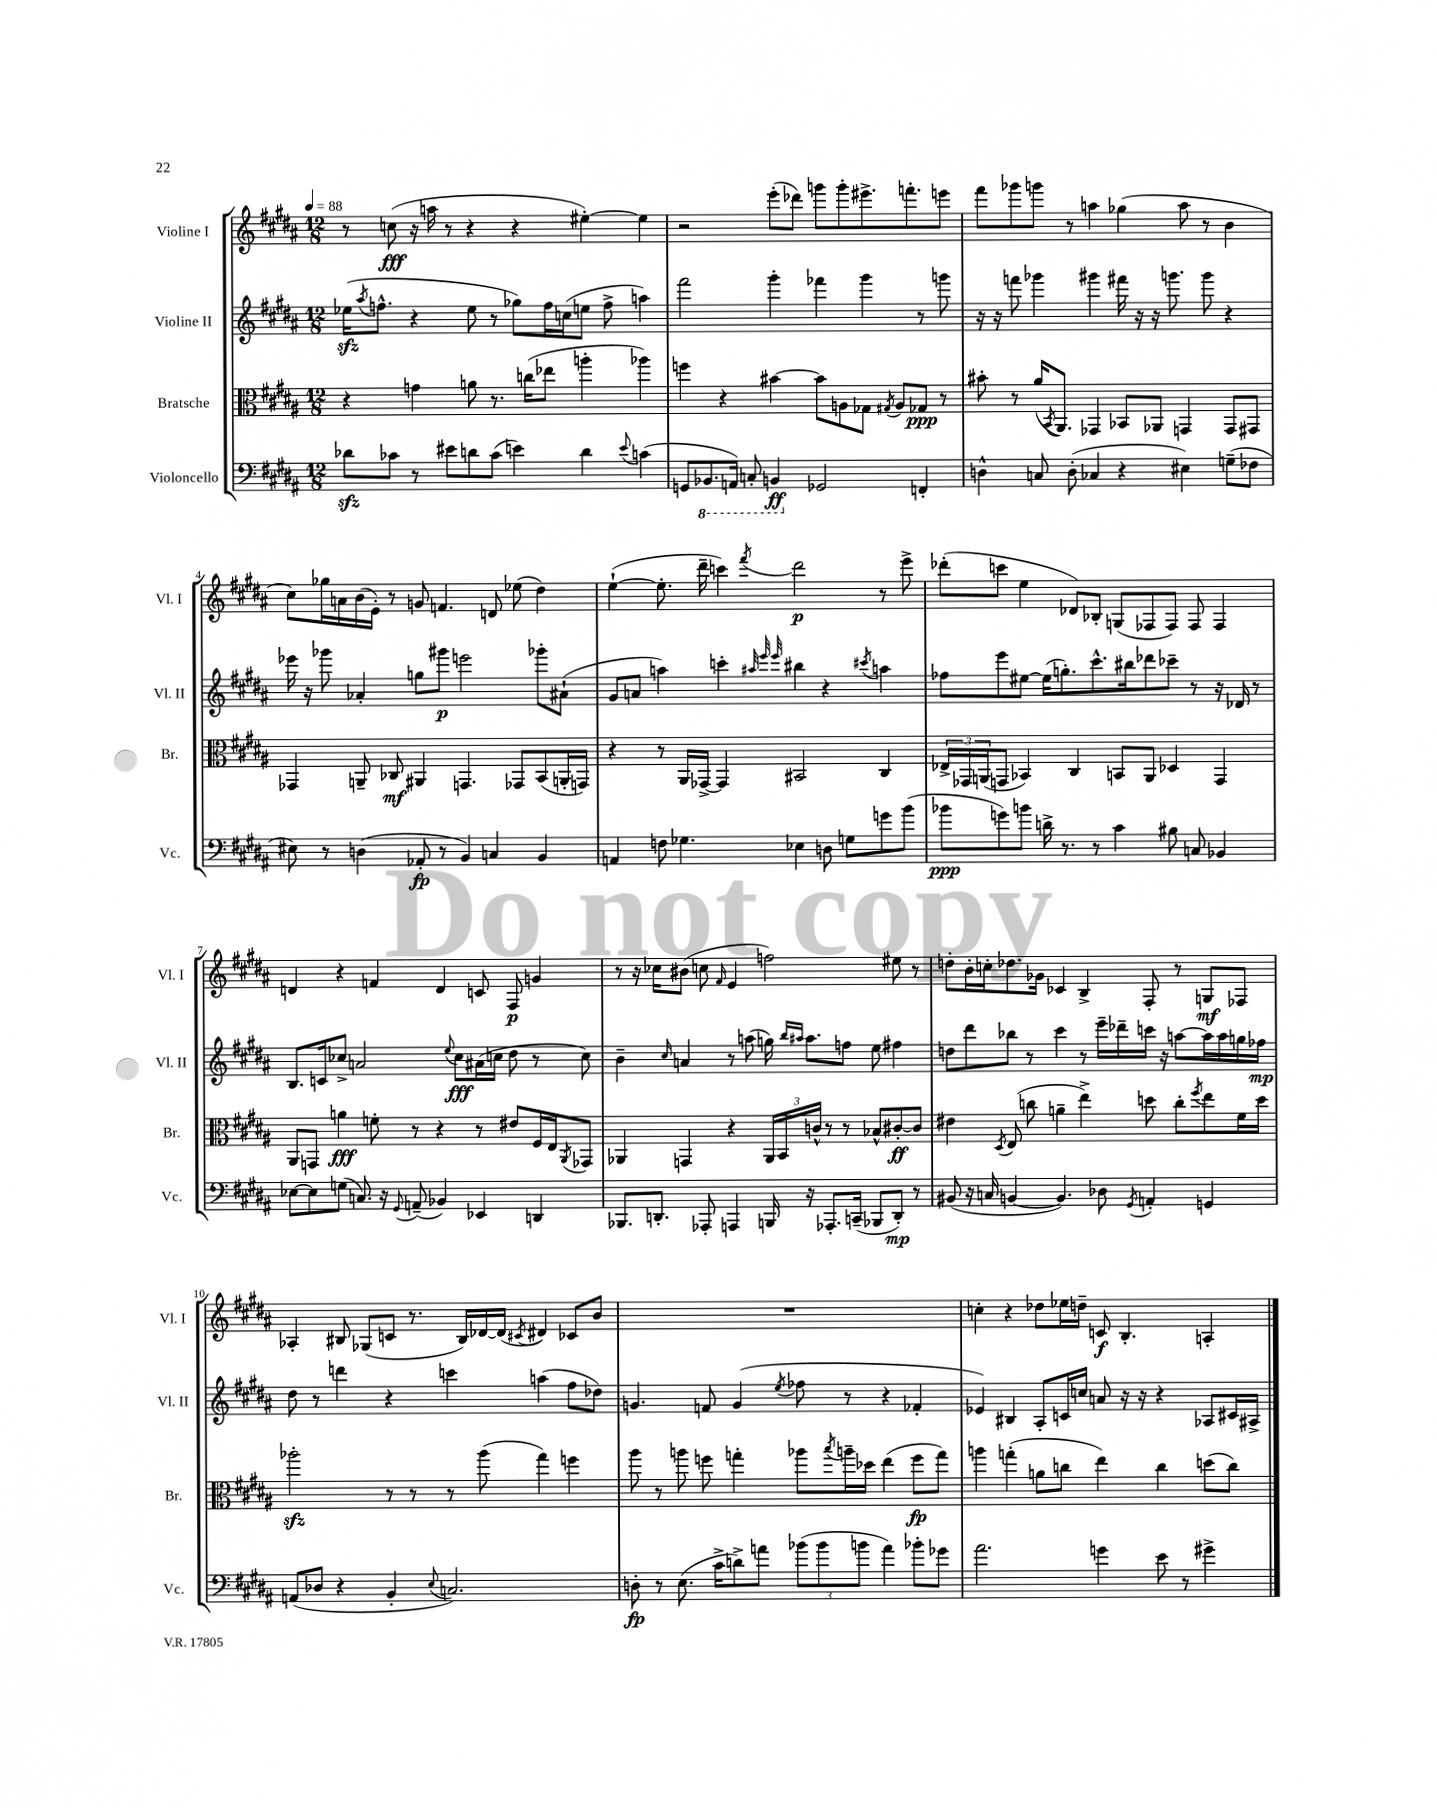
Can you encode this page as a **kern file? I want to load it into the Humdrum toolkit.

**kern	**kern	**kern	**kern
*staff4	*staff3	*staff2	*staff1
*clefF4	*clefC3	*clefG2	*clefG2
*k[f#c#g#d#a#]	*k[f#c#g#d#a#]	*k[f#c#g#d#a#]	*k[f#c#g#d#a#]
*M12/8	*M12/8	*M12/8	*M12/8
*MM88	*MM88	*MM88	*MM88
8d-\L	4r	(16ee-\LK	8r
.	.	8qaa#/	.
.	.	8.ff^^\J	.
8c-\J	.	.	(8cc\
8r	4g\	4r	16r
.	.	.	16aa\
8e#\L	.	.	8r
8d\	8a\	8ee-\	4r
(8c-\J	8.r	8r	.
4e\)	.	8gg-\L)	4r
.	(16cc\LK	.	.
.	8ee-\J	16ff\L	.
.	.	(16cc\J	.
4d\	4aa'\	8ee\J	[4ee#'\)
.	.	8ff^\	.
8qqe/	.	.	.
(4c\	4aa-\)	4aa\)	4ee#\]
=	=	=	=
8GG/L	4ff\	2fff#\	2r
8.BBB-/	.	.	.
.	4r	.	.
16AAA/Jk)	.	.	.
8CC'/	.	.	.
4BBB/	[4b#\	4ggg#'\	(8eee'\L
.	.	.	8ddd-\J)
2GG-/	8b#\]L	4fff-\	8ggg\L
.	8A\	.	8ggg'\
.	8G-\J	4ggg#\	8.eee#^\
.	8qG#/	.	.
.	8A/L	.	.
.	.	.	8.fff'\
4FF'/	8G-/J	8r	.
.	8r	8ggg\	8eee\J
=	=	=	=
4D^^\	8b#'\	16r	8fff#\L
.	.	16r	.
.	8r	8fff\	8ggg-\
8C/	(16a#/LK	4ggg-\	8ggg\J
.	8qBB/	.	.
.	8.AA#/J)	.	.
(8D'\	.	.	8r
4C-/	4GG-/	4ggg#\	4aa\
4r	8BB-/L	16fff#\	(4gg-\
.	.	16r	.
.	8AA-/J	16r	.
.	.	8.ggg\	.
4E#\)	4GG/	.	8aa\
.	.	8ggg\	8r
(8G~\L	8GG/L	4r	4b\
8F-\J	8GG#/J	.	.
=	=	=	=
8E#\)	4GG-/	16eee-\	8cc#\L)
.	.	16r	.
8r	.	8ggg-\	16gg-\L
.	.	.	16a\
(4D\	8AA~/	4a-'/	(16b\
.	.	.	16e'\JJ)
.	8C-/	.	8r
8AA-'/	4AA#/	8gg\L	8g/
8r	.	8ggg#\J	4.f/
4BB/)	4.GG/	2eee\	.
4C/	.	.	8d/
.	8GG-/L	.	(8ee-\
4BB/	(8BB/	8ggg-'\L	4dd#\)
.	16AA'/L	(8a#`\J	.
.	16GG/JJ)	.	.
=	=	=	=
4AA/	4r	8g#/L	([4ee`\
.	.	8a/J	.
8F\	8r	4aa\)	8.ee'\]
4.G-\	16AA#/LL	.	.
.	[16GG-^/JJ	.	16ddd#~\
.	4GG-/]	4ccc'\	4ccc\)
.	.	32qqaa#/	.
.	.	32qqeee/	.
.	.	32qqeee/	8qfff#/
4E-\	2BB#/	4bb#\	2ddd#\
8D\	.	4r	.
8G\L	.	.	.
.	.	8qccc#/	.
8g\	4C#/	4aa\	8r
(8b\J	.	.	8eee^\
=	=	=	=
8b-\L	24E-^/LL	8ff-\L	(8ddd-'\L
.	24GG-/	.	.
.	(24AA/J	.	.
8g\)	8GG/J	8eee\	8ccc\J
8b\J	4BB-/)	[8ee#\J	4ee\
16d^\	.	(16ee#\]LK	.
8.r	.	8.gg'\)	.
.	4C#/	.	8d-/L)
8r	.	8.ccc#^^\	8B-'/J
4c#\	8BB/L	.	(8G/L
.	.	16bb#\k	.
.	8AA/J	8ddd-\	8F-/
8B#\	4D-/	8ccc-~\J	8F-/J)
8C/	.	8r	8F-/
4BB-/	4GG/	16r	4F-/
.	.	16d-/	.
.	.	8r	.
=	=	=	=
[8E-\L	8AA#/L	8.B/L	4d/
8E-\]	8GG/J	.	.
.	.	16c/k	.
(8G\J	4a\	8cc-^/J	4r
8.C/)	.	2a/	.
.	8f'\	.	4f/
16r	.	.	.
8qqGG#/	.	.	.
(8AA~/	8r	.	.
4BB-/)	4r	.	4d/
.	.	8qqee/	.
.	.	8cc-\L	.
4EE-/	8r	(16a#\L	8c/
.	.	16cc\JJ	.
.	8e#/L	8dd#\	8F#/
4DD/	16F#/L	8r	4g/
.	16E/J	.	.
.	8qAA#/	.	.
.	8GG-/J	8cc\)	.
=	=	=	=
8.BBB-/L	4AA-/	4b~\	8r
.	.	.	16r
8.DD'/J	.	.	16cc-\LK
.	.	16qqcc#/	.
.	4GG/	4a/	(8b#\J
8AAA-'/	.	.	8cc\
.	.	.	16qqf#/
4AAA/	4r	8r	4e/
.	.	(8aa\	.
16BBB/	24AA-/LL	16gg\)	2ff\)
.	24BB/	.	.
.	.	16qqbb/LL	.
.	.	16qqaa#/JJ	.
16r	.	8.aa#\L	.
.	24c^^/JJ	.	.
8.AAA-'/L	8r	.	.
.	8r	8ff\J	.
(16CC~/Jk	.	.	.
8BBB-/L	8B-^^/L	8ee\	.
8DD'/J)	[8c#'/	4ff#\	8ee#\
8r	8c#/]J	.	8r
=	=	=	=
(8BB#/	4e#\	8dd\L	8dd'\L
16r	.	8ddd#\	16b'\L
16C/	.	.	16cc'\J
.	8qD#/	.	.
[4BB/	(8E/	8bb-\J	8.dd-\
.	8cc\	8r	.
.	.	.	16g-\Jk
4.BB/])	4a~\	4ccc#\	4c-/
.	4ee^\)	8r	4B^/
8D-\	.	16eee~\LL	.
.	.	16ddd-~\	.
8qGG#/	.	.	.
4AA'/	8dd\	16ccc\JJ	8F#'/
.	.	16r	.
.	8cc'\L	[8aa\L	8r
.	8qff#/	.	.
4GG/	8ee\	16aa\]L	8G/L
.	.	16aa\	.
.	16f#\L	16gg\	8F-/J
.	16dd\JJ	16ff-\JJ	.
=	=	=	=
(8AA/L	2aa-'\	8dd#\	4A-'/
8D-/J	.	8r	.
4r	.	4ddd\	8B#/
.	.	.	(8G-/L
4BB'/	8r	4r	8c/J
.	8r	.	8.r
8qqE/	.	.	.
2.C/)	8r	4ccc\	.
.	.	.	16B#/LL)
.	(8aa-\	.	[16d-/
.	.	.	(16d-/]JJ
.	.	.	8qc#/
.	4gg#\)	(4aa\	4d#/)
.	4ff\	8ff#\L	8c-/L
.	.	8dd-\J)	8b/J
=	=	=	=
8D'\	8aa#\	4.g/	1.r
8r	8r	.	.
(8.E\	8aa\	.	.
.	8ff\	8f/	.
16c#^\LK	.	.	.
8d^\)	4gg'\	(4g/	.
8a\J	.	.	.
.	.	8qee/	.
(12b-\L	8aa-\L	8ff-\	.
12b-\	.	.	.
.	8qbb/	.	.
.	16aa~\L	8r	.
12b\J	.	.	.
.	16dd-\JJ	.	.
4a\)	(4ee\	4r	.
8b-'\L	8ff\L	4f-'/	.
8g-\J	8gg\J)	.	.
=	=	=	=
2.a#\	4aa\	4e-/)	4cc'\
.	(4gg'\	4B#/	4r
.	8a\L	8A#'/L	8dd-\L
.	8cc\J	16c/L	16ee-\L
.	.	16cc/JJ	16dd~\JJ
4g\	4ee\)	8a/	8c/
.	.	16r	4.B'/
.	.	16r	.
8e\	4cc\	4r	.
8r	.	.	.
4g#^\	(8dd\L	8A-/L	4A'/
.	8cc\J)	16c#/L	.
.	.	16A#^/JJ	.
==	==	==	==
*-	*-	*-	*-
